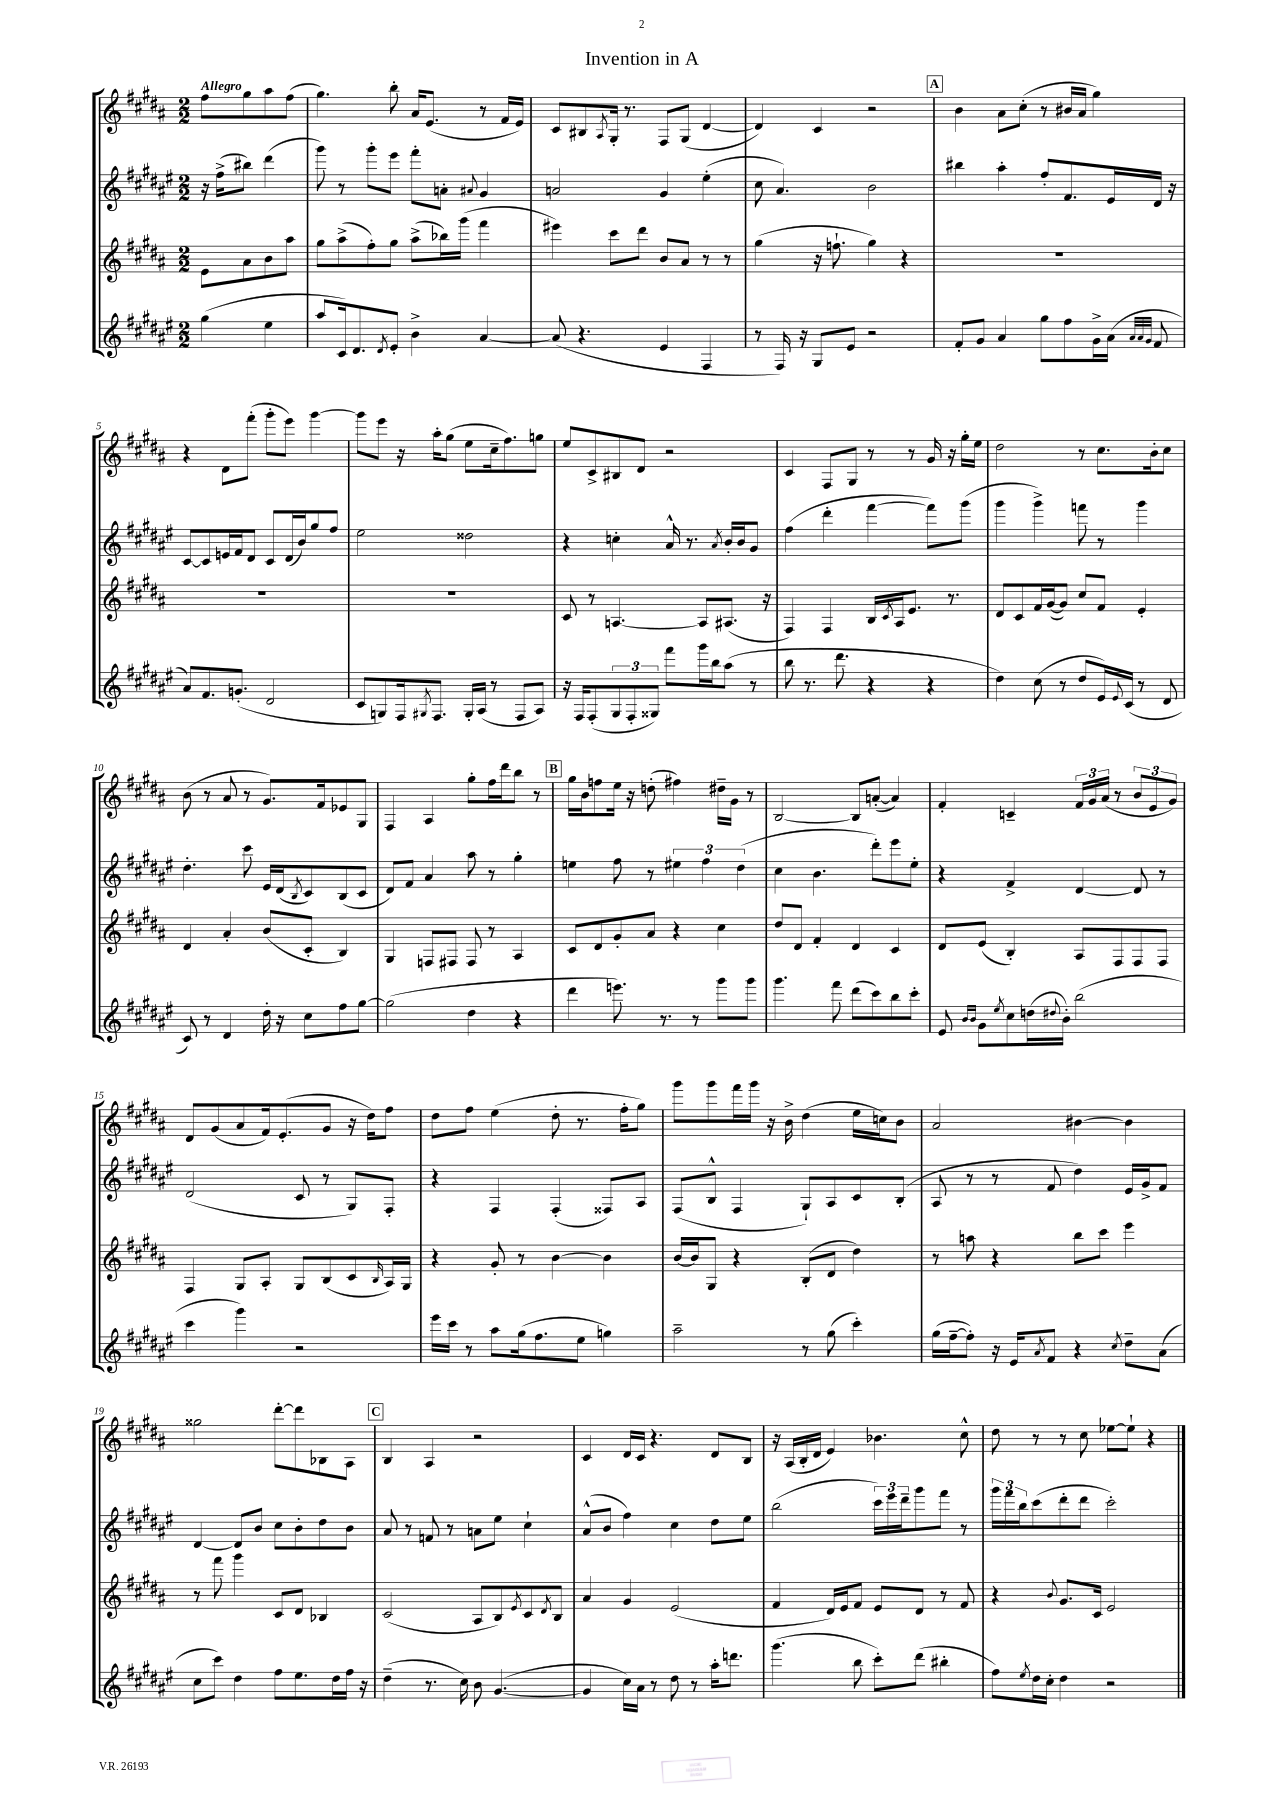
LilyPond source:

\header { title = "Invention in A" }
<<
\new StaffGroup <<
\new Staff = "s0" {
    \clef treble \key b \major \numericTimeSignature \time 2/2 \partial 2 \tempo "Allegro"
    fis''8 gis''8 ais''8 fis''8( |
    gis''4.) b''8-. ais'16 e'8.( r8 fis'16 e'16) |
    cis'8 bis8 \acciaccatura { ais8 } gis16-. r8. fis8 gis8( dis'4~ |
    dis'4) cis'4 r2 |
    \mark \markup { \box "A" } b'4 ais'8 cis''8-.( r8 bis'16 ais'16 gis''4) |
    r4 dis'8 fis'''8-.( gis'''8-. e'''8) gis'''4~ |
    gis'''8 e'''8 r16 ais''16-. gis''8( e''8 cis''16-- fis''8.) g''8 |
    e''8 cis'8-> bis8 dis'8 r2 |
    cis'4 fis8 gis8 r8 r8 gis'16 r16 gis''16-. e''16 |
    dis''2 r8 cis''8. b'16-. cis''8 |
    b'8( r8 ais'8 r8 gis'8.) fis'16 ees'8 gis8 |
    fis4 ais4 gis''8-. fis''16 dis'''16 b''8 r8 |
    \mark \markup { \box "B" } gis''16 b'16 f''8 e''16 r16 d''8-.( fis''4) dis''16-- gis'16 r8 |
    b2~ b8 a'8~-.( a'4) |
    fis'4-. c'4-- \tuplet 3/2 { fis'16 gis'16 ais'16( } r8 \tuplet 3/2 { b'8 e'8 gis'8) } |
    dis'8 gis'8( ais'8 fis'16) e'8.-.( gis'8 r16 dis''16) fis''8 |
    dis''8 fis''8 e''4( dis''8-. r8. fis''16-. gis''8) |
    gis'''8 gis'''8 fis'''16 gis'''16 r16 b'16-> dis''4( e''16 c''16) b'8 |
    ais'2 bis'4~ bis'4 |
    gisis''2 dis'''8~-. dis'''8 bes8 ais8 |
    \mark \markup { \box "C" } b4 ais4 r2 |
    cis'4 dis'16 cis'16 r4. dis'8 b8 |
    r16 ais16( b16-. dis'16 e'4) bes'4. cis''8-^ |
    dis''8 r8 r8 cis''8 ees''8~ ees''8-! r4 \bar "|." |
}
\new Staff = "s1" {
    \clef treble \key fis \major \numericTimeSignature \time 2/2 \partial 2
    r16 fis''16->( bis''8) dis'''4( |
    gis'''8) r8 gis'''8-. eis'''8 fis'''8-. a'8-. \appoggiatura { ais'8 } gis'4 |
    a'2 gis'4 eis''4-.( |
    cis''8 ais'4.) b'2 |
    \mark \markup { \box "A" } bis''4 ais''4-. fis''8-. fis'8. eis'16 dis'16 r16 |
    cis'8~ cis'8 e'16 fis'16 dis'8 cis'8 dis'16( b'16) gis''8 fis''8 |
    eis''2 disis''2 |
    r4 c''4-. ais'16-^ r8. \acciaccatura { ais'8 } b'16-. b'16 gis'8 |
    fis''4( dis'''4-. fis'''4~ fis'''8) gis'''8( |
    gis'''4 gis'''4->) f'''8 r8 gis'''4 |
    dis''4.-. cis'''8 eis'16 dis'16( \acciaccatura { b8 } cis'8) b8( cis'8 |
    dis'8) fis'8 ais'4 ais''8 r8 gis''4-. |
    \mark \markup { \box "B" } e''4 fis''8 r8 \tuplet 3/2 { eis''4 fis''4 dis''4( } |
    cis''4 b'4. dis'''8-.) eis'''8 eis''8-. |
    r4 fis'4-> dis'4~ dis'8 r8 |
    dis'2( cis'8 r8 gis8) fis8-. |
    r4 fis4 fis4-.( fisis8) ais8 |
    fis8( b8-^ fis4 gis8-!) ais8 cis'8 b8-.( |
    ais8 r8 r8 fis'8 dis''4) eis'16 gis'16-> fis'8 |
    dis'4~ dis'8 b'8 cis''8 b'8-. dis''8 b'8 |
    \mark \markup { \box "C" } ais'8 r8 f'8 r8 a'8 eis''8 cis''4-! |
    ais'8-^( b'8 fis''4) cis''4 dis''8 eis''8 |
    b''2( \tuplet 3/2 { cis'''16) eis'''16 dis'''16-- } gis'''8 fis'''8 r8 |
    \tuplet 3/2 { gis'''16 fis'''16 b''16 } cis'''8( dis'''8-. dis'''8 cis'''2-.) \bar "|." |
}
\new Staff = "s2" {
    \clef treble \key b \major \numericTimeSignature \time 2/2 \partial 2
    e'8 ais'8 b'8 ais''8 |
    gis''8 ais''8->( fis''8-.) gis''8 ais''8->( bes''16) gis'''16( fis'''4 |
    eis'''4) cis'''8 dis'''8 b'8 ais'8 r8 r8 |
    gis''4( r16 f''8.-! gis''4) r4 |
    \mark \markup { \box "A" } R1 |
    R1 |
    R1 |
    cis'8 r8 a4.~ a8 ais8.( r16 |
    fis4) fis4 b16 \acciaccatura { cis'8 } ais16 e'8. r8. |
    dis'8 cis'8 fis'16 gis'16~( gis'8) cis''8 fis'8 e'4-. |
    dis'4 ais'4-. b'8( cis'8-. b4) |
    gis4 f8 fis8 fis8 r8 ais4 |
    \mark \markup { \box "B" } cis'8 dis'8 gis'8-. ais'8 r4 cis''4 |
    dis''8 dis'8 fis'4-. dis'4 cis'4 |
    dis'8 e'8( b4-.) ais8 fis8 fis8 fis8 |
    fis4 gis8 ais8-. gis8 b8( cis'8 \grace { b16 } ais16) gis16 |
    r4 gis'8-. r8 b'4~ b'4 |
    b'16~ b'16 gis8 r4 b8-.( dis'8 dis''4) |
    r8 a''8 r4 b''8 cis'''8 e'''4 |
    r8 fis'''8 gis'''4 cis'8 dis'8 bes4 |
    \mark \markup { \box "C" } cis'2( ais8 b8) \acciaccatura { e'8 } cis'8 \acciaccatura { dis'8 } b8 |
    ais'4 gis'4 e'2( |
    fis'4 dis'16) e'16 fis'8 e'8 dis'8 r8 fis'8 |
    r4 \appoggiatura { b'8 } gis'8. cis'16 e'2 \bar "|." |
}
\new Staff = "s3" {
    \clef treble \key fis \major \numericTimeSignature \time 2/2 \partial 2
    gis''4( eis''4 |
    ais''8 cis'16) dis'8. \acciaccatura { dis'8 } eis'8-. b'4-> ais'4~ |
    ais'8( r4. eis'4 fis4 |
    r8 fis16) r16 gis8 eis'8 r2 |
    \mark \markup { \box "A" } fis'8-. gis'8 ais'4 gis''8 fis''8 gis'16-> ais'16( \grace { ais'32 ais'32 gis'32 } fis'8 |
    ais'8) fis'8. g'8.-.( dis'2 |
    cis'8 g8) fis16 \acciaccatura { gis8 } fis8. gis16-. ais16( r8 fis8 ais8) |
    r16 fis16 fis8-.( \tuplet 3/2 { gis8 fis8-. gisis8) } fis'''8 gis'''16 b''16 ais''8( r8 |
    b''8 r8. dis'''8. r4 r4 |
    dis''4) cis''8( r8 dis''8 eis'16) \appoggiatura { eis'8 } cis'16( r8 dis'8 |
    cis'8) r8 dis'4 dis''16-. r16 cis''8 fis''8 gis''8~ |
    gis''2( dis''4 r4 |
    \mark \markup { \box "B" } dis'''4 e'''8.) r8. r8 gis'''8 gis'''8 |
    gis'''4. fis'''8 dis'''8( cis'''8) b''8 cis'''8-. |
    eis'8 \grace { b'16 b'16 } gis'8 \acciaccatura { eis''8 } cis''8 d''16( \appoggiatura { dis''8 } b'16-.) b''2( |
    cis'''4 gis'''4) r2 |
    eis'''16 cis'''16 r8 ais''8 gis''16( fis''8. eis''8 g''4) |
    ais''2-- r8 gis''8( cis'''4-.) |
    gis''16( fis''16~-- fis''8-.) r16 eis'16 \acciaccatura { ais'8 } fis'8 r4 \acciaccatura { cis''8 } dis''8-- ais'8( |
    cis''8 cis'''8) dis''4 fis''8 eis''8. dis''16 fis''16 r16 |
    \mark \markup { \box "C" } dis''4--( r8. cis''16) b'8 gis'4.~( |
    gis'4 cis''16) ais'16 r8 dis''8 r8 ais''16-. d'''8. |
    gis'''4.( b''8 cis'''8-.) dis'''8( bis''4-. |
    fis''8) \acciaccatura { eis''8 } dis''16 cis''16-. dis''4 r2 \bar "|." |
}
>>
>>
